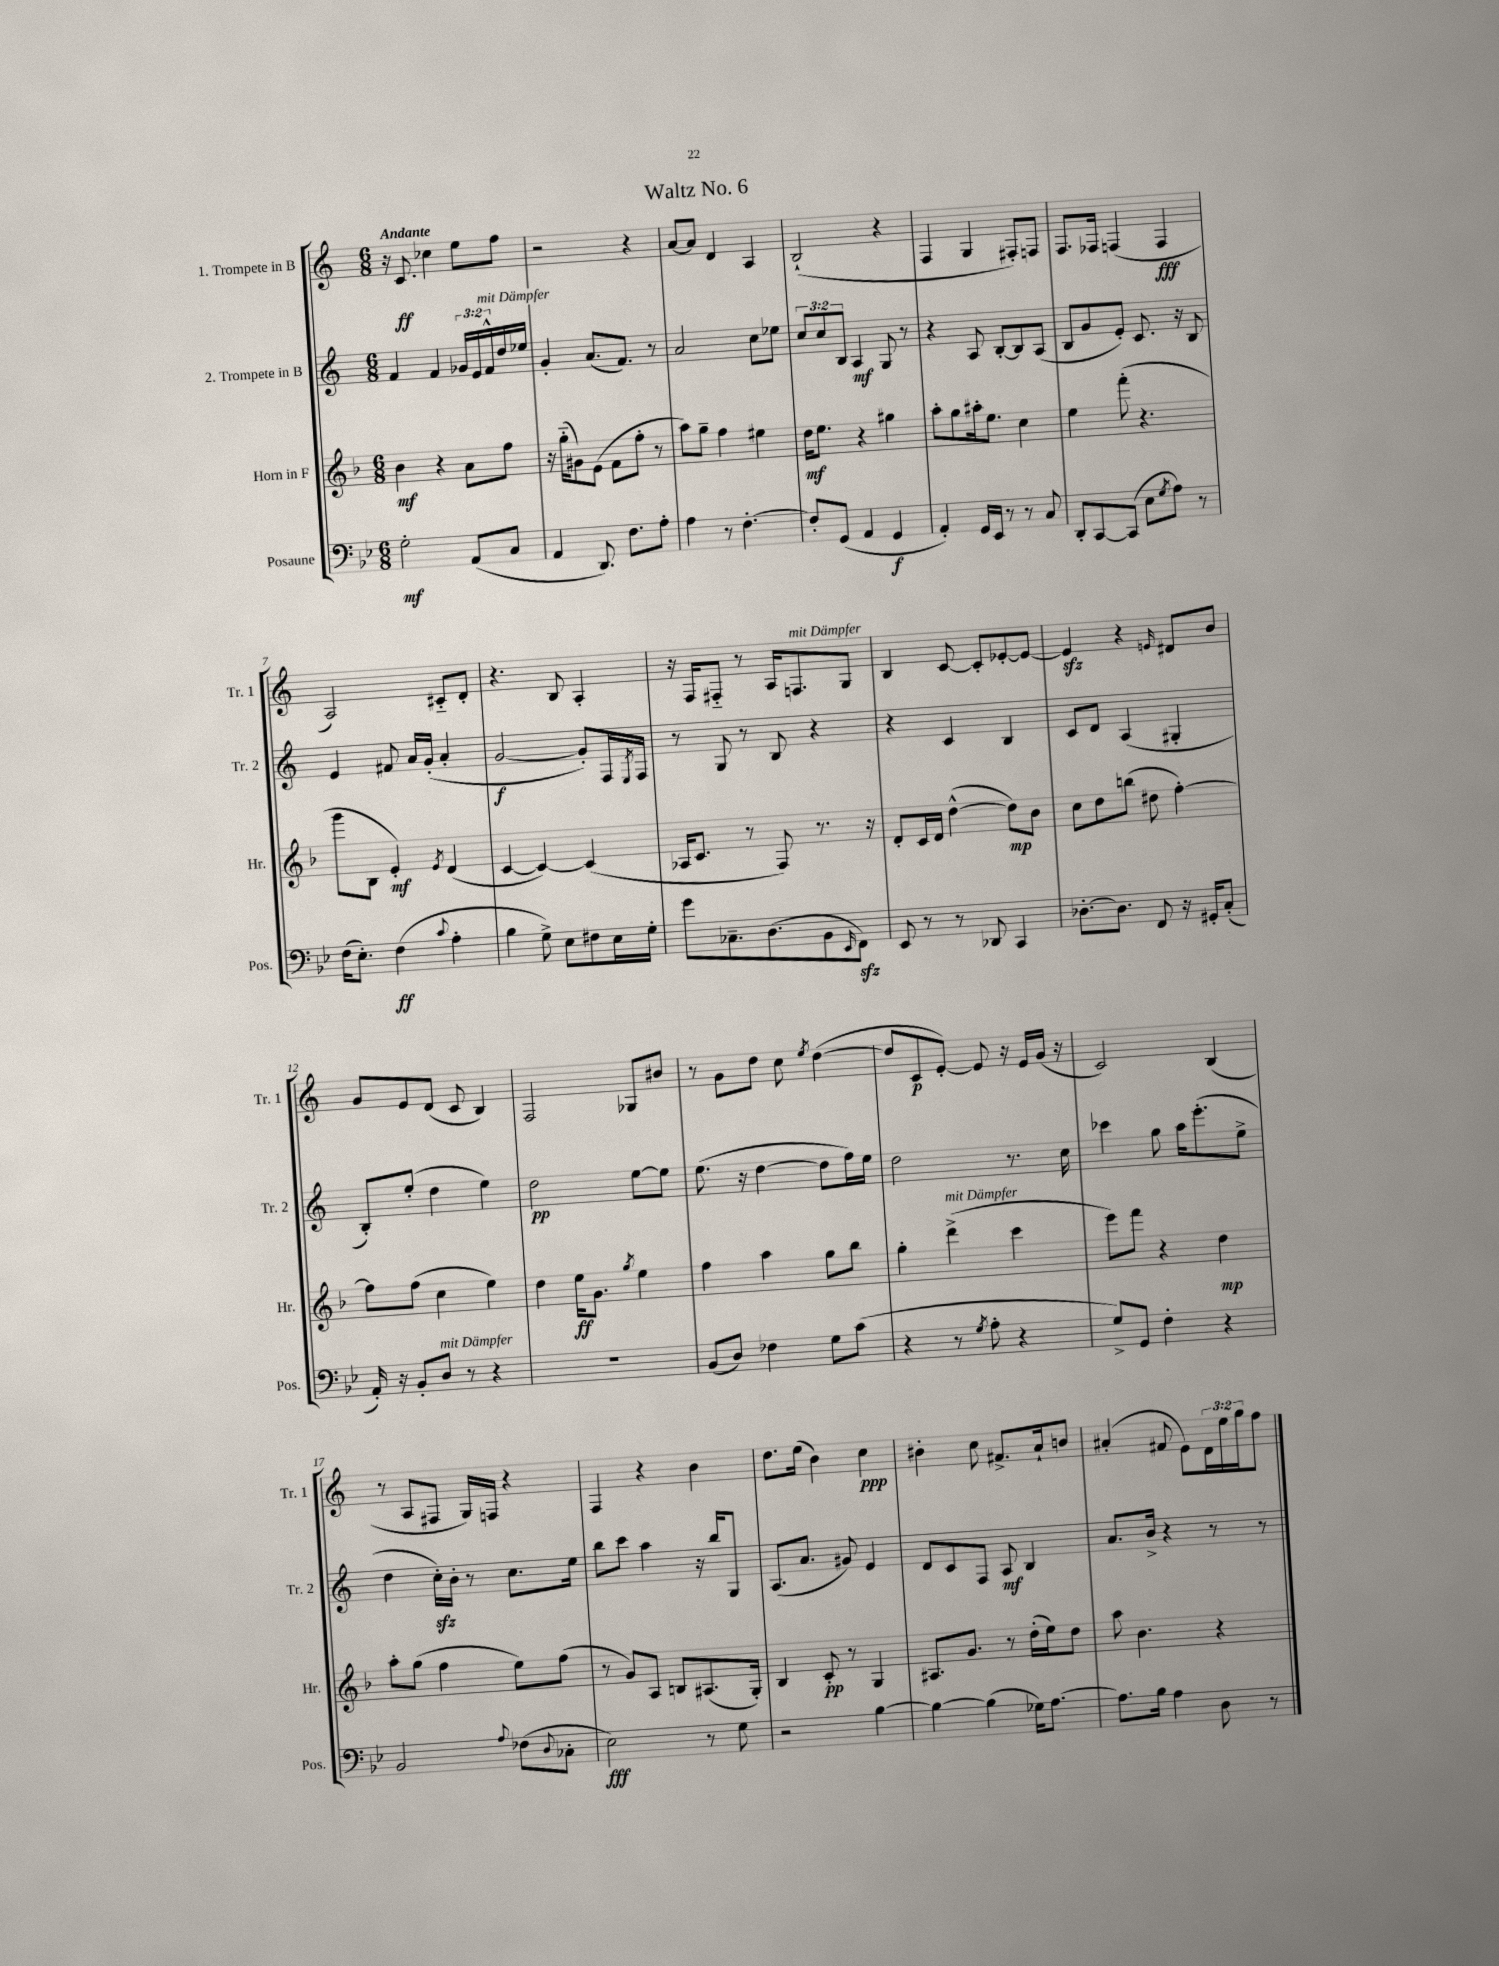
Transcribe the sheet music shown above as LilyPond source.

\header { title = "Waltz No. 6" }
<<
\new StaffGroup <<
\new Staff = "s0" \with { instrumentName = "1. Trompete in B" shortInstrumentName = "Tr. 1" } {
    \clef treble \key c \major \numericTimeSignature \time 6/8 \override Staff.TupletNumber.text = #tuplet-number::calc-fraction-text \tempo "Andante"
    r16 c'8.\ff ces''4 e''8 f''8 |
    r2 r4 |
    a'8~ a'8 d'4 a4 |
    b2-!( r4 |
    f4 g4 fis8-.) f8 |
    f8. fes16 f4( f4\fff |
    a2) cis'8-_ d'8-. |
    r4. b8 a4-. |
    r16 f16 fis8-_ r8 a16 f8.^\markup { \italic "mit Dämpfer" } g8 |
    b4 c'8~ c'8-. ees'8~-. ees'8~ |
    ees'4\sfz r4 \grace { e'16 } dis'8 b'8 |
    g'8 e'8 d'8( c'8 b4) |
    f2 ges8 bis'8 |
    r8 g'8 d''8 c''8 \acciaccatura { e''8 } d''4~( |
    d''8 c'8\p e'8~-.) e'8 r16 e'16 g'16( r16 |
    c'2) b4( |
    r8 a8 fis8 g16) f16 r4 |
    f4 r4 b'4 |
    d''8. e''16( b'4) c''4\ppp |
    bis'4-. c''8 fis'8.-> a'16-! b'8 |
    ais'4-.( fis'8 e'8) \tuplet 3/2 { d'16 e''16 g''16 } f''8 \bar "|." |
}
\new Staff = "s1" \with { instrumentName = "2. Trompete in B" shortInstrumentName = "Tr. 2" } {
    \clef treble \key c \major \numericTimeSignature \time 6/8 \override Staff.TupletNumber.text = #tuplet-number::calc-fraction-text
    f'4 f'4 \tuplet 3/2 { ges'16 e'16 f'16-^^\markup { \italic "mit Dämpfer" } } d''16 ees''16 |
    g'4-. a'8.( f'8.) r8 |
    a'2 c''8 ees''8 |
    \tuplet 3/2 { c''8 c''8 b8 } a4\mf g8 r8 |
    r4 a8 b8~-. b8 a8( |
    b8 g'8 e'8-.) c'8. r16 b8 |
    e'4 fis'8 a'16 g'16-.( a'4-. |
    g'2~\f g'8-.) f16 \acciaccatura { e8 } f16 |
    r8 g8 r8 b8 r4 |
    r4 c'4 b4 |
    c'8 d'8 a4( gis4-. |
    b8-.) e''8-.( d''4 e''4) |
    d''2\pp e''8~ e''8 |
    e''8.( r16 d''4~ d''8 f''16) e''16 |
    d''2 r8. c''16 |
    ces'''4 g''8 a''16 e'''8.-.( e''8-> |
    d''4 c''16-.\sfz) b'16-. r8 c''8. e''16 |
    b''8 c'''8 a''4 r16 b''16 g8 |
    a8.( a'8. gis'8) e'4 |
    d'8 c'8 f8 a8\mf b4 |
    a'8. b'16-> r4 r8 r8 \bar "|." |
}
\new Staff = "s2" \with { instrumentName = "Horn in F" shortInstrumentName = "Hr." } {
    \clef treble \key f \major \numericTimeSignature \time 6/8
    bes'4\mf r4 a'8 f''8 |
    r16 g''16-_( gis'8) e'8( f'8 f''8-. r8 |
    a''8) g''8-- f''4 eis''4 |
    d''16\mf e''8. r4 gis''4 |
    a''8-. g''8 ais''16-. e''8. c''4 |
    e''4 f'''8-.( r4. |
    g'''8 bes8 e'4-.\mf) \acciaccatura { e'8 } d'4( |
    c'4~ c'4~) c'4( |
    aes16 c'8. r8 f8) r8. r16 |
    d'8-. c'16 d'16 d''4~-^( d''8\mp) bes'8 |
    c''8 d''8 b''8( dis''8 f''4~-.) |
    f''8 f''8( c''4 e''4) |
    d''4 e''16\ff g'8. \acciaccatura { g''8 } e''4 |
    f''4 a''4 g''8 bes''8 |
    g''4-. d'''4->^\markup { \italic "mit Dämpfer" }( c'''4 |
    e'''8) f'''8 r4 d''4\mp |
    a''8-. g''8( f''4 e''8) f''8( |
    r8 g'8) a8 b8 ais8.( g16-.) |
    bes4 c'8-.\pp r8 g4 |
    ais8. g'8. r8 d''16-.( e''16) d''8 |
    a''8 bes'4. r4 \bar "|." |
}
\new Staff = "s3" \with { instrumentName = "Posaune" shortInstrumentName = "Pos." } {
    \clef bass \key bes \major \numericTimeSignature \time 6/8
    g2-.\mf a,8( c8 |
    a,4 d,8.) f8. a8-. |
    a4 r8 f4.~-. |
    f8-. g,8( a,4 g,4\f |
    a,4-.) g,16 ees,16 r8 r8 c8 |
    d,8-. c,8~ c,8( ees8 \acciaccatura { g8 } a8) r8 |
    f16( ees8.-.) f4\ff( \appoggiatura { c'8 } a4-. |
    bes4 g8->) ees8 fis8 ees16 g16-. |
    g'8 ces8.-- d8.( bes,8 \grace { ees,16 } f,8\sfz) |
    ees,8 r8 r8 des,8 c,4 |
    des8.~-. des8. f,8 r16 gis,16-. c8-.( |
    a,16-.) r16 bes,8-. d8^\markup { \italic "mit Dämpfer" } r8 r4 |
    R2. |
    bes,8( d8) fes4 g8 c'8( |
    r4 r8 \acciaccatura { g8 } a8-. r4 |
    g8->) g,8 f4-. r4 |
    bes,2 \appoggiatura { a8 } fes8( \appoggiatura { d8 } ces8-. |
    ees2\fff) r8 g8 |
    r2 bes4~ |
    bes4~ bes4( ges16) a8.~ |
    a8. bes16 a4 d8 r8 \bar "|." |
}
>>
>>
